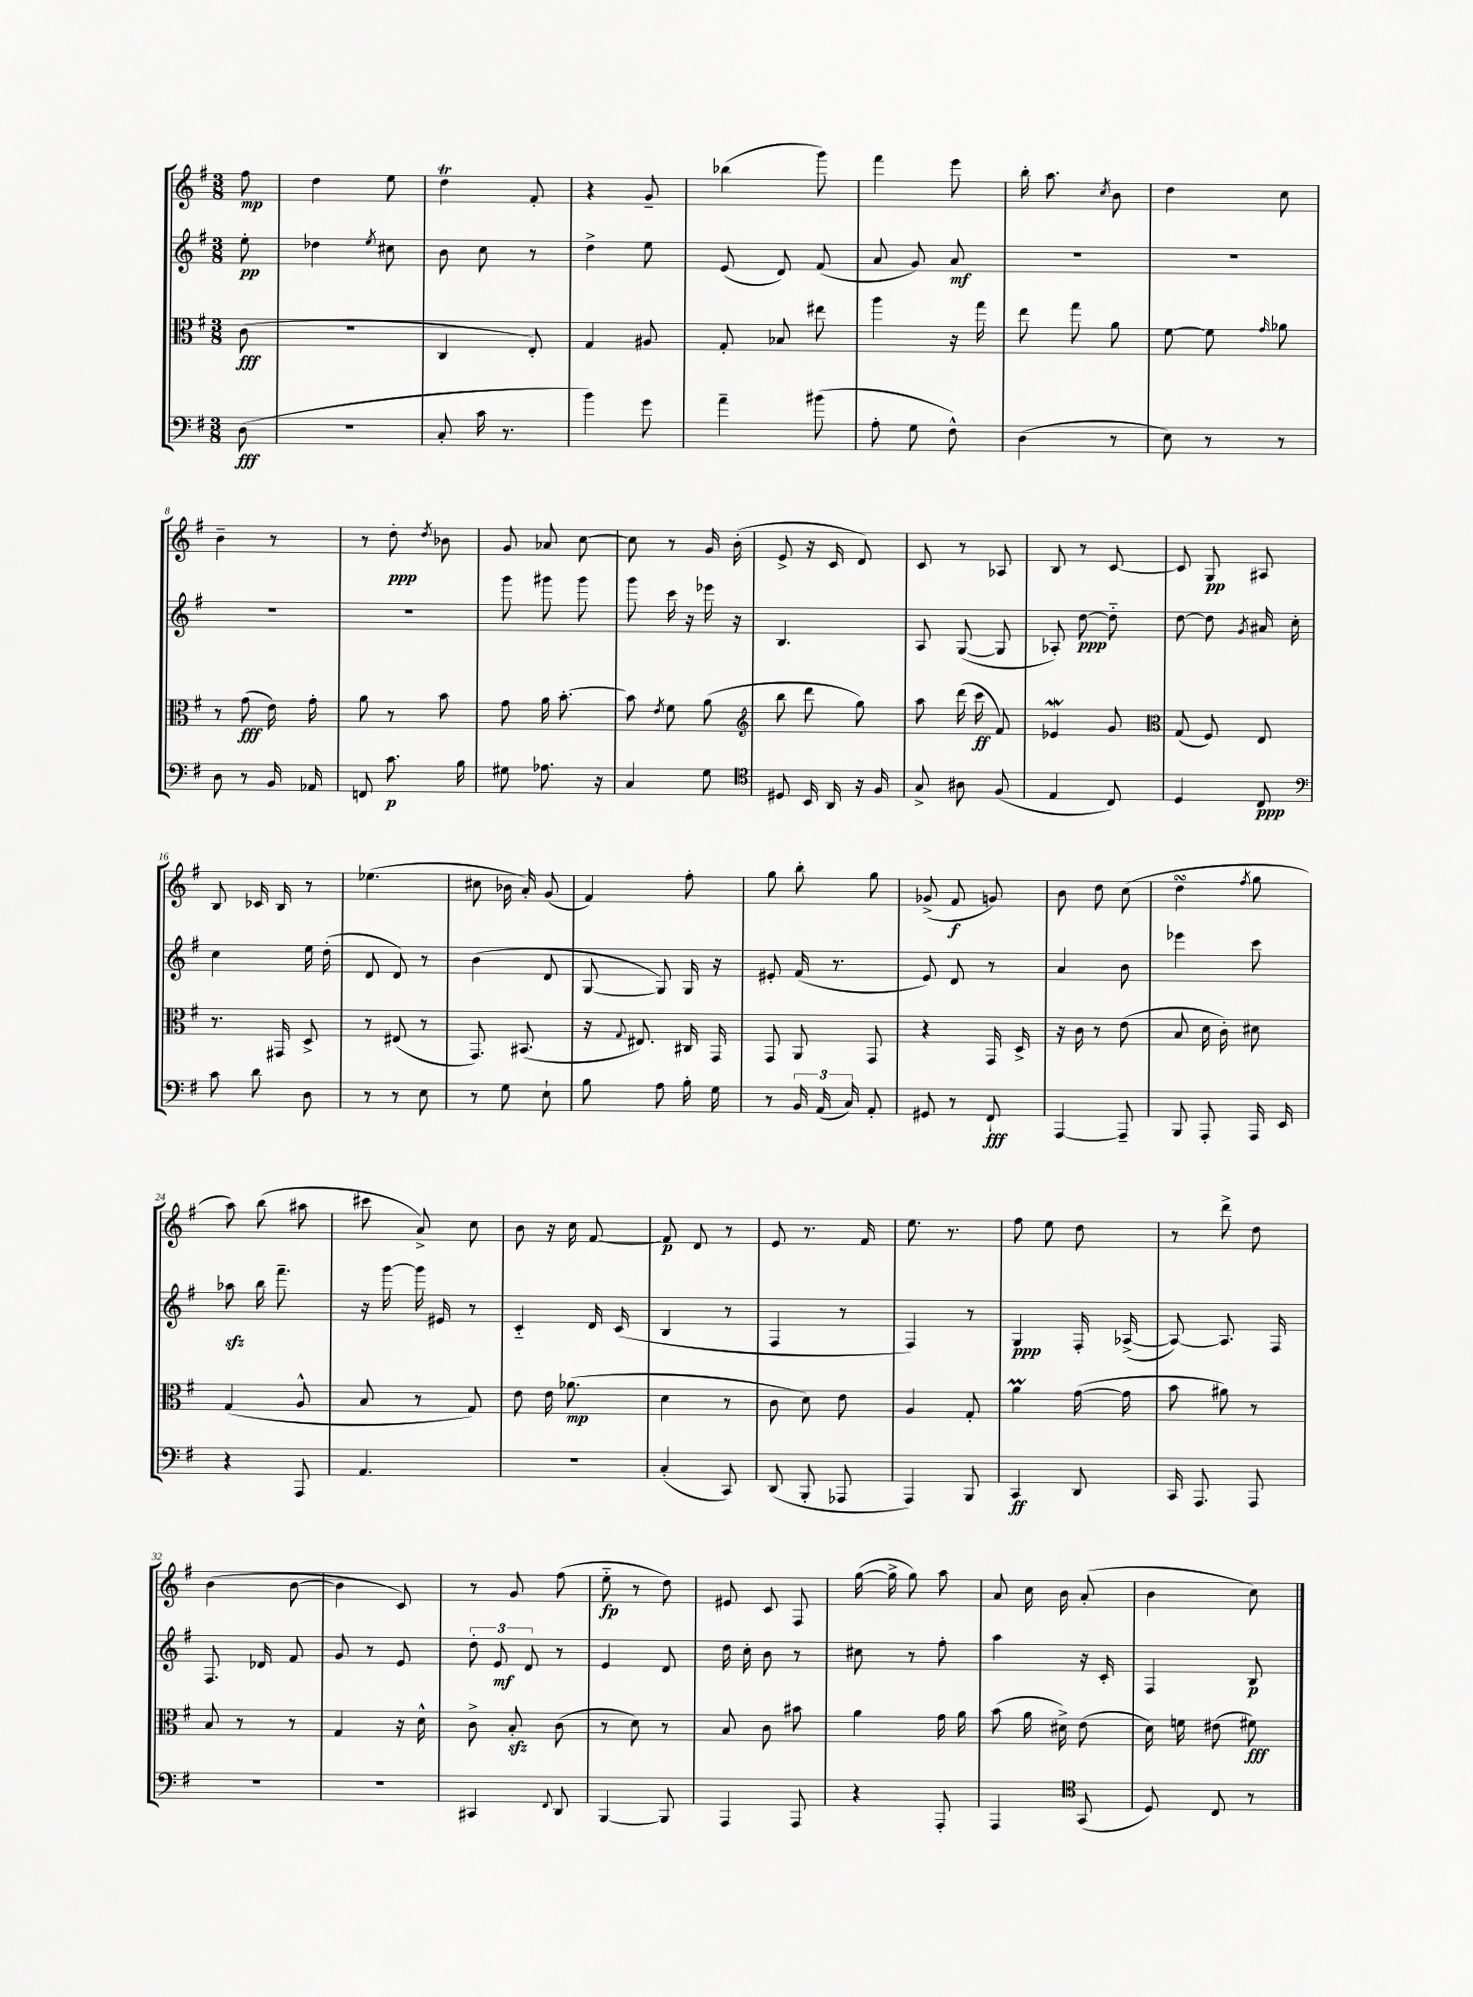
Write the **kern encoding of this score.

**kern	**dynam	**kern	**dynam	**kern	**dynam	**kern	**dynam
*part4	*part4	*part3	*part3	*part2	*part2	*part1	*part1
*staff4	*staff4	*staff3	*staff3	*staff2	*staff2	*staff1	*staff1
*clefF4	*	*clefC3	*	*clefG2	*	*clefG2	*
*k[f#]	*	*k[f#]	*	*k[f#]	*	*k[f#]	*
*M3/8	*	*M3/8	*	*M3/8	*	*M3/8	*
=	=	=	=	=	=	=	=
(8D\	fff	(8c\	fff	8ee'\	pp	8ff#\	mp
=1	=1	=1	=1	=1	=1	=1	=1
4.r	.	4.r	.	4dd-X\	.	4dd\	.
.	.	.	.	8qee/	.	.	.
.	.	.	.	8cc#X\	.	8ee\	.
=2	=2	=2	=2	=2	=2	=2	=2
8C'/	.	4C/	.	8b\	.	4ddT\	.
16c\	.	.	.	8cc\	.	.	.
8.r	.	.	.	.	.	.	.
.	.	8E'/)	.	8r	.	8f#'/	.
=3	=3	=3	=3	=3	=3	=3	=3
4b\)	.	4G/	.	4dd^\	.	4r	.
8g\	.	8A#X/	.	8ee\	.	8g~/	.
=4	=4	=4	=4	=4	=4	=4	=4
4a~\	.	8G'/	.	(8e/	.	(4bb-X\	.
.	.	8B-X/	.	8d/)	.	.	.
(8b#X\	.	8ee#X\	.	(8f#/	.	8ggg\)	.
=5	=5	=5	=5	=5	=5	=5	=5
8A'\	.	4aa\	.	8a/	.	4fff#\	.
8G\	.	.	.	8g/)	.	.	.
8F#^^\)	.	16r	.	8a/	mf	8eee\	.
.	.	16gg\	.	.	.	.	.
=6	=6	=6	=6	=6	=6	=6	=6
(4D\	.	8ee\	.	4.r	.	16bb'\	.
.	.	.	.	.	.	8.aa\	.
.	.	8gg\	.	.	.	.	.
.	.	.	.	.	.	8qcc/	.
8r	.	8a\	.	.	.	8b\	.
=7	=7	=7	=7	=7	=7	=7	=7
8E\)	.	[8f#\	.	4.r	.	4dd\	.
8r	.	8f#\]	.	.	.	.	.
.	.	16qqg/	.	.	.	.	.
8r	.	8a-X\	.	.	.	8cc\	.
!!LO:LB:g=z
=8	=8	=8	=8	=8	=8	=8	=8
8D\	.	8r	.	4.r	.	4b~\	.
8r	.	(8g\	fff	.	.	.	.
16BB/	.	16e\)	.	.	.	8r	.
16AA-X/	.	16g'\	.	.	.	.	.
=9	=9	=9	=9	=9	=9	=9	=9
8FFn/	.	8a\	.	4.r	.	8r	.
8.c\	p	8r	.	.	.	8dd'\	ppp
.	.	.	.	.	.	8qdd/	.
.	.	8b\	.	.	.	8b-X\	.
16B\	.	.	.	.	.	.	.
=10	=10	=10	=10	=10	=10	=10	=10
8G#X\	.	8g\	.	8ggg\	.	8g/	.
8.A-X\	.	16a\	.	8ggg#X\	.	8a-X/	.
.	.	[8.b'\	.	.	.	.	.
.	.	.	.	8ggg#\	.	[8cc\	.
16r	.	.	.	.	.	.	.
=11	=11	=11	=11	=11	=11	=11	=11
4C/	.	8b\]	.	8ggg\	.	8cc\]	.
.	.	8qe/	.	.	.	.	.
.	.	8f#\	.	16ccc\	.	8r	.
.	.	.	.	16r	.	.	.
8G\	.	(8a\	.	16eee-X\	.	16g/	.
.	.	.	.	16r	.	(16b'\	.
=12	=12	=12	=12	=12	=12	=12	=12
*clefC4	*	*clefG2	*	*	*	*	*
8D#X/	.	8bb\	.	4.B/	.	8e^/	.
16BB/	.	8ddd\	.	.	.	16r	.
16AA/	.	.	.	.	.	16c/	.
16r	.	8gg\)	.	.	.	8d/)	.
16F#/	.	.	.	.	.	.	.
=13	=13	=13	=13	=13	=13	=13	=13
8G^/	.	8aa\	.	8A/	.	8c/	.
8A#X\	.	(16ddd\	.	([8G/	.	8r	.
.	.	16ccc\	ff	.	.	.	.
(8F#/	.	8f#/)	.	8G/]	.	8A-X/	.
=14	=14	=14	=14	=14	=14	=14	=14
4E/	.	4e-Xw/	.	8A-X'/)	.	8B/	.
.	.	.	.	[8dd\	ppp	8r	.
8C/)	.	8g/	.	8dd\]	.	[8c/	.
=15	=15	=15	=15	=15	=15	=15	=15
*	*	*clefC3	*	*	*	*	*
4D/	.	(8G/	.	[8dd\	.	8c/]	.
.	.	8F#/)	.	8dd\]	.	8G/	pp
.	.	.	.	8qg/	.	.	.
8C/	ppp	8E/	.	16a#X/	.	8A#X/	.
.	.	.	.	16cc'\	.	.	.
!!LO:LB:g=z
=16	=16	=16	=16	=16	=16	=16	=16
*clefF4	*	*	*	*	*	*	*
8c\	.	8.r	.	4cc\	.	8B/	.
8d\	.	.	.	.	.	16c-X/	.
.	.	16GG#X/	.	.	.	16B/	.
8D\	.	8D^/	.	16ee\	.	8r	.
.	.	.	.	(16dd'\	.	.	.
=17	=17	=17	=17	=17	=17	=17	=17
8r	.	8r	.	8d/	.	(4.ee-X\	.
8r	.	(8E#X/	.	8d/)	.	.	.
8E\	.	8r	.	8r	.	.	.
=18	=18	=18	=18	=18	=18	=18	=18
8r	.	8.GG/)	.	(4b\	.	8cc#X\	.
8G\	.	.	.	.	.	16b-X\	.
.	.	(8.BB#X/	.	.	.	16a'/)	.
8E`\	.	.	.	8d/	.	(8g/	.
=19	=19	=19	=19	=19	=19	=19	=19
8B\	.	16r	.	[8G/	.	4f#/)	.
.	.	8qqG/	.	.	.	.	.
.	.	8.E#X/)	.	.	.	.	.
8A\	.	.	.	8G/])	.	.	.
16B'\	.	16C#X/	.	16G/	.	8ff#'\	.
16G\	.	16GG/	.	16r	.	.	.
=20	=20	=20	=20	=20	=20	=20	=20
8r	.	8GG/	.	8e#X'/	.	8gg\	.
24BB/	.	8AA/	.	(16f#/	.	8bb'\	.
(24AA/	.	.	.	.	.	.	.
.	.	.	.	8.r	.	.	.
24C/)	.	.	.	.	.	.	.
8AA'/	.	8GG/	.	.	.	8gg\	.
=21	=21	=21	=21	=21	=21	=21	=21
8GG#X/	.	4r	.	8e/)	.	(8g-X^/	.
8r	.	.	.	8d/	.	8f#/	f
8FF#`/	fff	16GG/	.	8r	.	8gn/)	.
.	.	16D^/	.	.	.	.	.
=22	=22	=22	=22	=22	=22	=22	=22
[4AAA/	.	16r	.	4a/	.	8b\	.
.	.	16c\	.	.	.	.	.
.	.	8r	.	.	.	8dd\	.
8AAA~/]	.	(8e\	.	8b\	.	(8cc\	.
=23	=23	=23	=23	=23	=23	=23	=23
8BBB/	.	8B/	.	4eee-X\	.	4ddsSSS\	.
8AAA'/	.	16d\	.	.	.	.	.
.	.	16c'\)	.	.	.	.	.
.	.	.	.	.	.	8qff#/	.
16AAA/	.	8d#X\	.	8ccc\	.	8gg\	.
16EE/	.	.	.	.	.	.	.
!!LO:LB:g=z
=24	=24	=24	=24	=24	=24	=24	=24
4r	.	(4G/	.	8aa-Xzz\	.	8aa\)	.
.	.	.	.	16bb\	.	(8bb\	.
.	.	.	.	8.fff#~\	.	.	.
8AAA/	.	8A^^/	.	.	.	8aa#X\	.
=25	=25	=25	=25	=25	=25	=25	=25
4.AA/	.	8B/	.	16r	.	8ccc#X\	.
.	.	.	.	[16ggg\	.	.	.
.	.	8r	.	16ggg\]	.	8a^/)	.
.	.	.	.	16e#X/	.	.	.
.	.	8G/)	.	8r	.	8cc\	.
=26	=26	=26	=26	=26	=26	=26	=26
4.r	.	8e\	.	4c/	.	8b\	.
.	.	16e\	.	.	.	16r	.
.	.	(8.a-X\	mp	.	.	16cc\	.
.	.	.	.	16d/	.	[8f#/	.
.	.	.	.	(16c/	.	.	.
=27	=27	=27	=27	=27	=27	=27	=27
(4C'/	.	4d\	.	4B/	.	8f#/]	p
.	.	.	.	.	.	8d/	.
8CC/)	.	8r	.	8r	.	8r	.
=28	=28	=28	=28	=28	=28	=28	=28
(8DD/	.	8c\	.	4F#/	.	8e/	.
8BBB'/	.	8d\)	.	.	.	8.r	.
8AAA-X/	.	8e\	.	8r	.	.	.
.	.	.	.	.	.	16f#/	.
=29	=29	=29	=29	=29	=29	=29	=29
4AAA/)	.	4A/	.	4F#/)	.	8.ee\	.
.	.	.	.	.	.	8.r	.
8BBB/	.	8G'/	.	8r	.	.	.
=30	=30	=30	=30	=30	=30	=30	=30
4CC/	ff	4aM\	.	4G/	ppp	8ff#\	.
.	.	.	.	.	.	8ee\	.
8DD/	.	([16g\	.	16F#'/	.	8dd\	.
.	.	16g\]	.	([16A-X^/	.	.	.
=31	=31	=31	=31	=31	=31	=31	=31
16CC/	.	8b\	.	8A-/_)	.	8r	.
8.AAA/	.	.	.	.	.	.	.
.	.	8a#X\)	.	8.A-/]	.	8ddd^\	.
8AAA/	.	8r	.	.	.	8dd\	.
.	.	.	.	16F#/	.	.	.
!!LO:LB:g=z
=32	=32	=32	=32	=32	=32	=32	=32
4.r	.	8B/	.	8.F#/	.	(4b\	.
.	.	8r	.	.	.	.	.
.	.	.	.	16d-X/	.	.	.
.	.	8r	.	8f#/	.	[8b\	.
=33	=33	=33	=33	=33	=33	=33	=33
4.r	.	4G/	.	8g/	.	4b\]	.
.	.	.	.	8r	.	.	.
.	.	16r	.	8e/	.	8c/)	.
.	.	16d^^\	.	.	.	.	.
=34	=34	=34	=34	=34	=34	=34	=34
4CC#X/	.	8c^\	.	12dd'\	.	8r	.
.	.	.	.	12e/	mf	.	.
.	.	8Bzz'/	.	.	.	8g/	.
.	.	.	.	12d/	.	.	.
8qqFF#/	.	.	.	.	.	.	.
8DD/	.	(8c\	.	8r	.	(8ff#\	.
=35	=35	=35	=35	=35	=35	=35	=35
[4BBB/	.	8r	.	4e/	.	8ee\	fp
.	.	8d\)	.	.	.	8r	.
8BBB/]	.	8r	.	8d/	.	8dd\)	.
=36	=36	=36	=36	=36	=36	=36	=36
4AAA/	.	8B/	.	16dd\	.	8e#X/	.
.	.	.	.	16cc'\	.	.	.
.	.	8c\	.	8b\	.	8c/	.
8AAA/	.	8b#X\	.	8r	.	8F#/	.
=37	=37	=37	=37	=37	=37	=37	=37
4r	.	4a\	.	8cc#X\	.	([16gg\	.
.	.	.	.	.	.	16gg^\]	.
.	.	.	.	8r	.	8gg\)	.
8AAA'/	.	16g\	.	8ff#'\	.	8aa\	.
.	.	16a\	.	.	.	.	.
=38	=38	=38	=38	=38	=38	=38	=38
4AAA/	.	(8b\	.	4aa\	.	8a/	.
.	.	16a\	.	.	.	16cc\	.
.	.	16d#X^\)	.	.	.	16b\	.
*clefC4	*	*	*	*	*	*	*
(8GG/	.	(8e\	.	16r	.	(8a'/	.
.	.	.	.	16c'/	.	.	.
=39	=39	=39	=39	=39	=39	=39	=39
8D/)	.	16d\)	.	4F#/	.	4b\	.
.	.	16fn\	.	.	.	.	.
8C/	.	(8e#X\	.	.	.	.	.
8r	.	8f#X\)	fff	8B/	p	8cc\)	.
==	==	==	==	==	==	==	==
*-	*-	*-	*-	*-	*-	*-	*-
